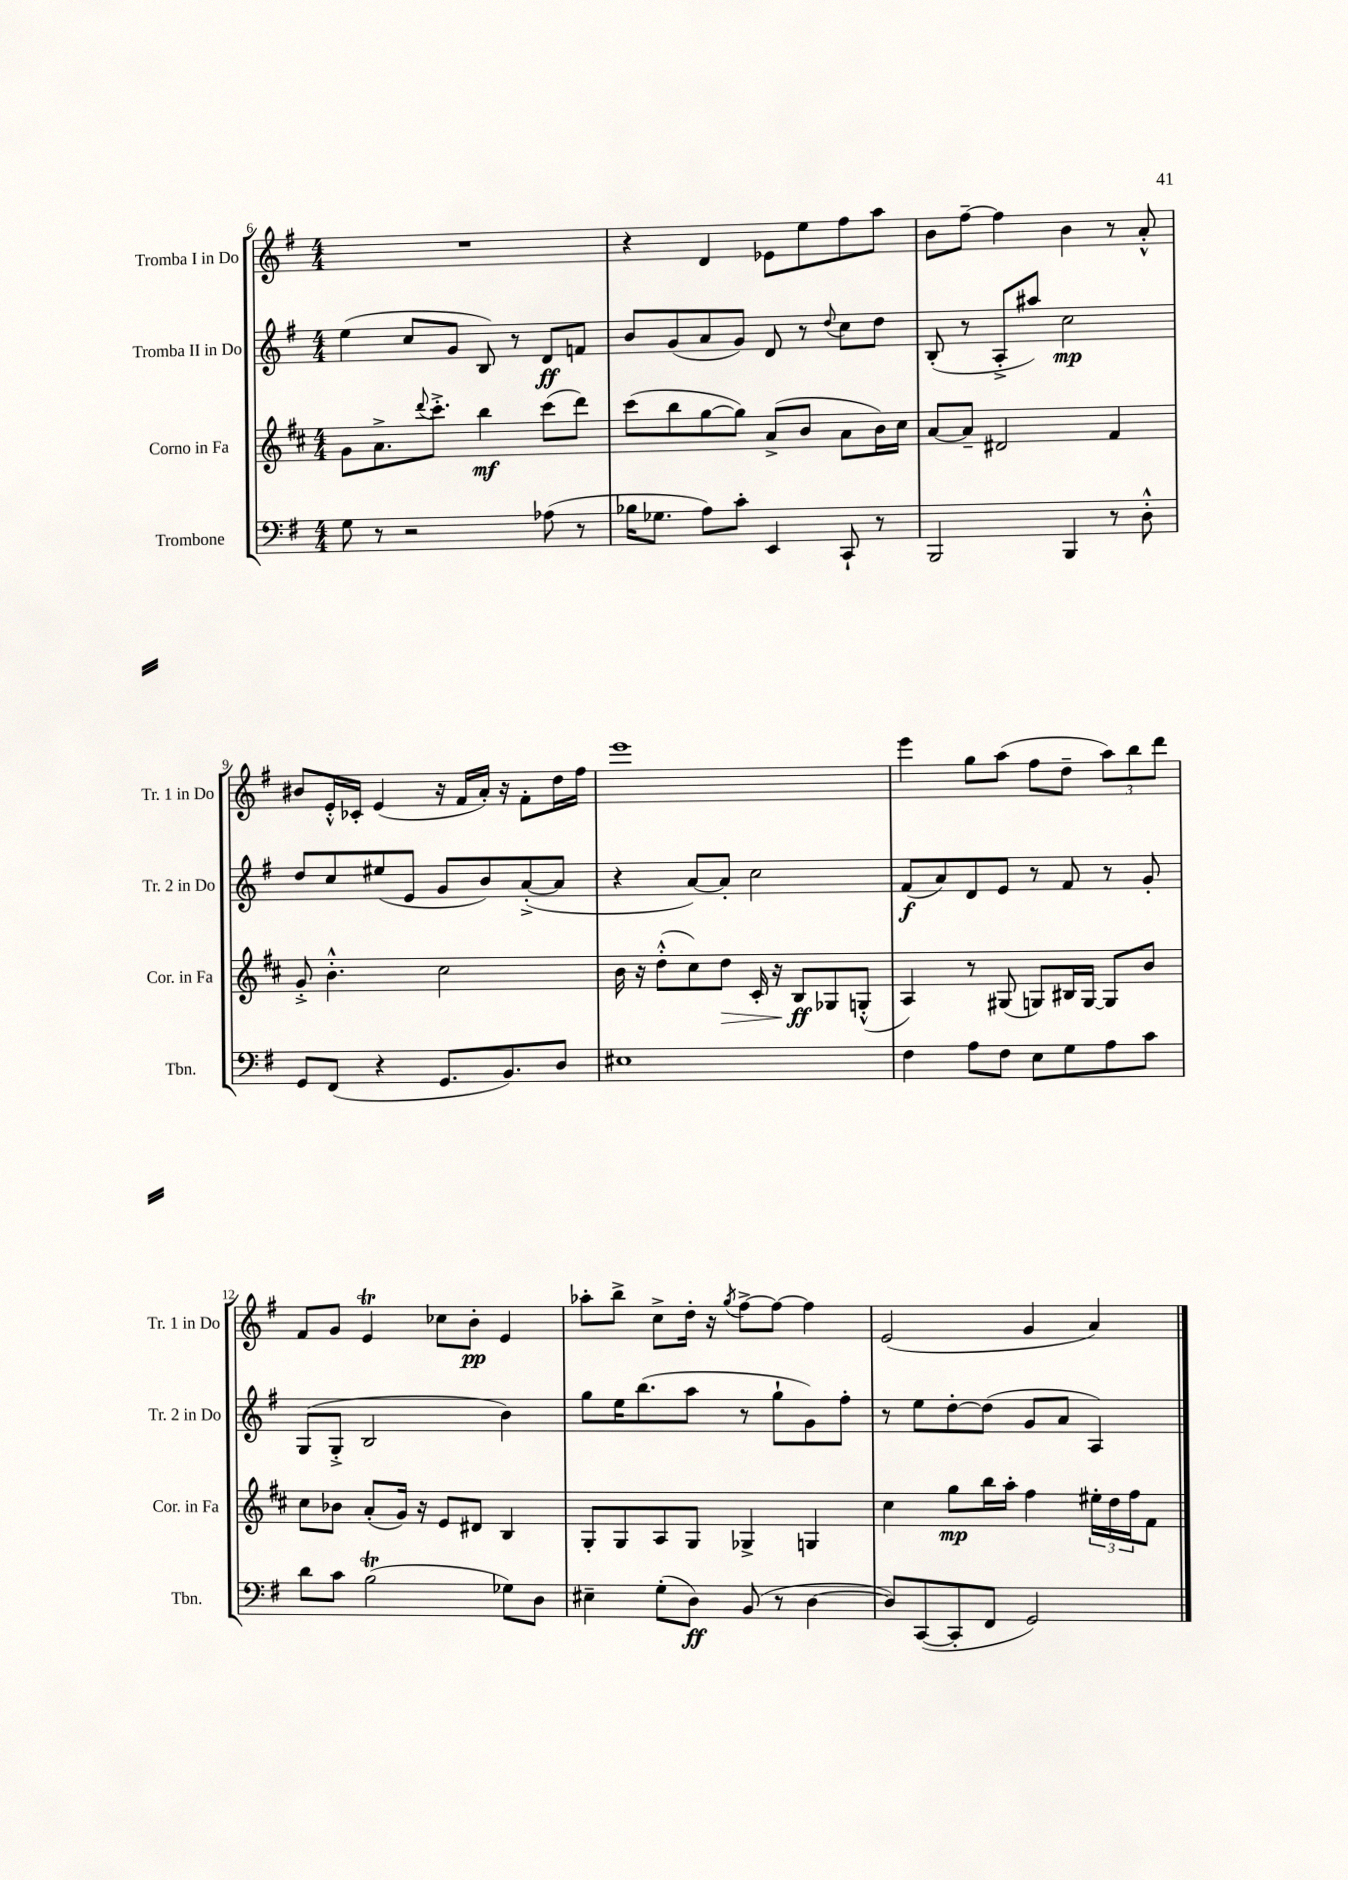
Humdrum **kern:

**kern	**kern	**kern	**kern
*staff4	*staff3	*staff2	*staff1
*clefF4	*clefG2	*clefG2	*clefG2
*k[f#]	*k[f#c#]	*k[f#]	*k[f#]
*M4/4	*M4/4	*M4/4	*M4/4
8G	8g	(4ee	1r
8r	8.a^	.	.
2r	.	8cc	.
.	8qqddd	.	.
.	8.ccc#'^	.	.
.	.	8g	.
.	4bb	8B)	.
.	.	8r	.
(8A-	(8ccc#	8d	.
8r	8ddd)	8f	.
=	=	=	=
16B-	(8ccc#	8b	4r
8.G-	.	.	.
.	8bb	(8g	.
8A)	[8gg	8a	4d
8c'	8gg])	8g)	.
4EE	(8a^	8d	8e-
.	8b	8r	8ee
.	.	8qqdd	.
8CC`	8a	8cc	8ff#
8r	16b)	8dd	8aa
.	16cc#	.	.
=	=	=	=
2BBB	[8a	(8B'	8b
.	8a~]	8r	[8ff#~
.	2d#	8A'^	4ff#]
.	.	8aa#)	.
4BBB	.	2cc	4b
8r	4f#	.	8r
8D'^^	.	.	8a'^^
=	=	=	=
8GG	8g'^	8dd	8b#
(8FF#	4.b'^^	8cc	16e'^^
.	.	.	16c-'
4r	.	(8ee#	(4e
.	.	8e	.
8.GG	2cc#	8g	16r
.	.	.	16f#
.	.	8b)	16a')
8.BB)	.	.	16r
.	.	([8a'^	8f#'
8D	.	8a]	16dd
.	.	.	16ff#
=	=	=	=
1E#	16b	4r	1eee
.	16r	.	.
.	(8dd'^^	.	.
.	8cc#)	[8a)	.
.	8dd	8a']	.
.	16c#'	2cc	.
.	16r	.	.
.	8B	.	.
.	8G-	.	.
.	(8G'^^	.	.
=	=	=	=
4F#	4A)	(8f#	4eee
.	.	8a)	.
8A	8r	8d	8gg
8F#	(8G#	8e	(8aa
8E	8G)	8r	8ff#
8G	16B#	8f#	8dd~
.	[16G	.	.
8A	8G]	8r	12aa)
.	.	.	12bb
8c	8b	8g'	.
.	.	.	12ddd
=	=	=	=
8d	8cc#	(8G	8f#
8c	8b-	8G'^	8g
(2B	(8a'	2B	4e
.	16g)	.	.
.	16r	.	.
.	8e	.	8cc-
.	8d#	.	8b'
8G-)	4B	4b)	4e
8D	.	.	.
=	=	=	=
4E#~	8G'	8gg	8aa-'
.	8G	16ee	8bb^
.	.	(8.bb	.
(8G'	8A	.	8cc^
8D)	8G	8aa	16dd'
.	.	.	16r
.	.	.	8qgg
(8BB	4G-^	8r	[8ff#^
8r	.	8gg`	8ff#_
[4D	4G	8g)	4ff#]
.	.	8ff#'	.
=	=	=	=
8D])	4cc#	8r	(2e
([8CC	.	8ee	.
8CC']	8gg	[8dd'	.
8FF#	16bb	(8dd]	.
.	16aa'	.	.
2GG)	4ff#	8g	4g
.	.	8a	.
.	24ee#'	4A)	4a)
.	24dd	.	.
.	24ff#	.	.
.	8f#	.	.
==	==	==	==
*-	*-	*-	*-
